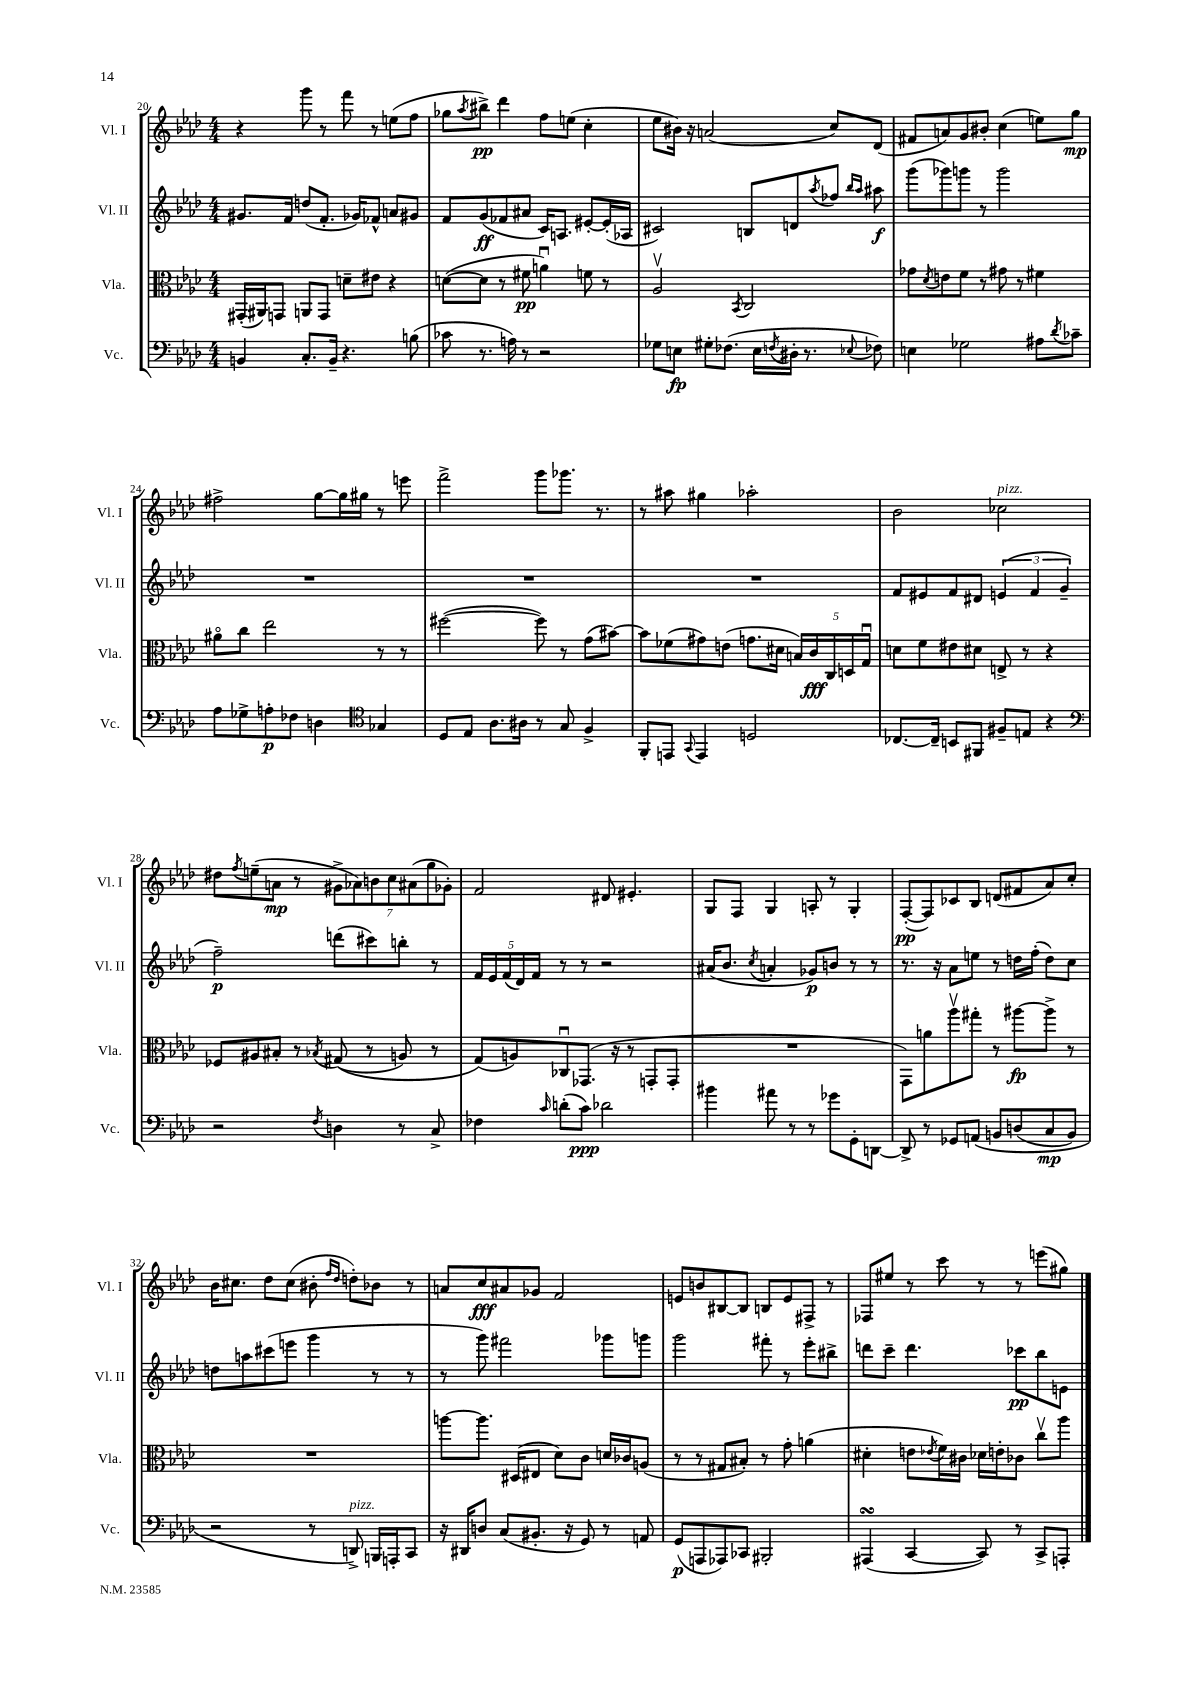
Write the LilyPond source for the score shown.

<<
\new StaffGroup <<
\new Staff = "s0" \with { instrumentName = "Vl. I" shortInstrumentName = "Vl. I" } {
    \clef treble \key aes \major \numericTimeSignature \time 4/4
    r4 g'''8 r8 f'''8 r8 e''8( f''8 |
    ges''8 \acciaccatura { aes''8 } bis''8->\pp) des'''4 f''8 e''8( c''4-. |
    ees''8 bis'16) r16 a'2( c''8) des'8( |
    fis'8 a'8) g'8 bis'8-. c''4( e''8) g''8\mp |
    fis''2-> g''8~ g''16 gis''16 r8 e'''8 |
    f'''2-> g'''8 ges'''8. r8. |
    r8 ais''8 gis''4 aes''2-. |
    bes'2 ces''2^\markup { \italic "pizz." } |
    dis''8 \acciaccatura { f''8 } e''8--( a'8\mp r8 \tuplet 7/4 { gis'8-> aes'8) b'8 c''8 ais'8( g''8 ges'8-.) } |
    f'2 dis'8 eis'4.-. |
    g8 f8 g4 a8-. r8 g4-. |
    f8~-.\pp( f8) ces'8 bes8 d'8( fis'8 aes'8) c''8-. |
    bes'16 cis''8. des''8 cis''8( bis'8-. \grace { f''16 des''16 } d''8-.) bes'8 r8 |
    a'8 c''8\fff ais'8 ges'8 f'2 |
    e'8 b'8 bis8~ bis8 b8 e'8 fis8-> r8 |
    fes8 eis''8 r8 c'''8 r8 r8 e'''8( gis''8) \bar "|." |
}
\new Staff = "s1" \with { instrumentName = "Vl. II" shortInstrumentName = "Vl. II" } {
    \clef treble \key aes \major \numericTimeSignature \time 4/4
    gis'8. f'16 d''8( f'8.-. ges'16) fes'8-^ a'8 gis'8 |
    f'8 g'8\ff( fes'8 ais'8 c'16) a8. eis'8~-. eis'16-.( aes16 |
    cis'2) b8 d'8 \acciaccatura { aes''8 } fes''8 \grace { bes''16 aes''16 } ais''8\f |
    g'''8( ges'''8) g'''8 r8 g'''2 |
    R1 |
    R1 |
    R1 |
    f'8 eis'8 f'8 dis'8 \tuplet 3/2 { e'4( f'4 g'4-- } |
    f''2--\p) d'''8( cis'''8) b''8-. r8 |
    \tuplet 5/4 { f'16 ees'16 f'16( des'16) f'16 } r8 r8 r2 |
    ais'16( bes'8. \acciaccatura { c''8 } a'4-. ges'8\p) b'8 r8 r8 |
    r8. r16 aes'8 e''8 r8 d''16 f''16-.( d''8) c''8 |
    d''8 a''8 cis'''8( e'''8 g'''4 r8 r8 |
    r8 g'''8) fis'''2 ges'''8 g'''8 |
    g'''2 fis'''8-. r8 ees'''8-. bis''8-> |
    d'''8 c'''8-- d'''4. ces'''8\pp bes''8 e'8 \bar "|." |
}
\new Staff = "s2" \with { instrumentName = "Vla." shortInstrumentName = "Vla." } {
    \clef alto \key aes \major \numericTimeSignature \time 4/4
    gis,16-.( ais,16) g,8 a,8 g,8 d'8-- eis'8 r4 |
    d'8~( d'8 r8 fis'8\pp a'4\downbow) f'8 r8 |
    aes2\upbow \acciaccatura { bes,8 } c2 |
    ges'8 \acciaccatura { des'8 } e'8 f'8 r8 gis'8 r8 fis'4 |
    ais'8\flageolet c''8 ees''2 r8 r8 |
    fis''2~( fis''8) r8 g'8( bis'8~) |
    bis'8 fes'8( gis'8) e'8( g'8. dis'16 \tuplet 5/4 { b16) c'16\fff c16 d16 g16\downbow } |
    d'8 f'8 eis'8 dis'8 e8-> r8 r4 |
    fes8 ais8 bis8-. r8 \acciaccatura { bes8 } gis8(\( r8 a8) r8 |
    g8(\) a8) ces8\downbow ges,8.( r16 r8 g,8-. g,8-. |
    R1 |
    g,8) a'8 aes''8\upbow gis''8-. r8 ais''8~\fp ais''8-> r8 |
    R1 |
    a''8~ a''8. dis16( eis8 des'8) c'8 d'16 ces'16 a8( |
    r8 r8 gis8 bis8-.) r8 g'8-. a'4( |
    dis'4-. e'8 \acciaccatura { ees'8 } f'16) cis'16 des'16 e'16-. ces'8 c''8\upbow aes''8 \bar "|." |
}
\new Staff = "s3" \with { instrumentName = "Vc." shortInstrumentName = "Vc." } {
    \clef bass \key aes \major \numericTimeSignature \time 4/4
    b,4 c8.-. b,16-- r4. b8( |
    ces'8 r8. a16) r8 r2 |
    ges8 e8\fp gis8-. fes8.( e16 \acciaccatura { f8 } dis16-. r8. \appoggiatura { ees8 } fes8) |
    e4 ges2 ais8 \acciaccatura { des'8 } ces'8-- |
    aes8 ges8-> a8-.\p fes8 d4 \clef tenor ges4 |
    des8 ees8 aes8. ais16 r8 g8 f4-> |
    f,8-. e,8 \appoggiatura { g,8 } e,4 d2 |
    ces8.~ ces16-- b,8 fis,8 fis8-- e8 r4 |
    \clef bass r2 \acciaccatura { f8 } d4 r8 c8-> |
    fes4 \grace { c'16 } d'8-.( c'8\ppp) des'2 |
    bis'4 ais'8 r8 r8 ges'8 g,8-. d,8~ |
    d,8-> r8 ges,8 a,8\( b,8 d8( c8\mp b,8) |
    r2 r8 d,8->^\markup { \italic "pizz." }\) b,,16 a,,16-. c,8 |
    r16 dis,16 d8 c8( bis,8.-. r16 g,8) r8 a,8 |
    g,8\p( a,,8 aes,,8) ces,8 bis,,2-. |
    ais,,4\turn( c,4~ c,8) r8 c,8-> a,,8-. \bar "|." |
}
>>
>>
\layout { \context { \Score currentBarNumber = #20 } }
